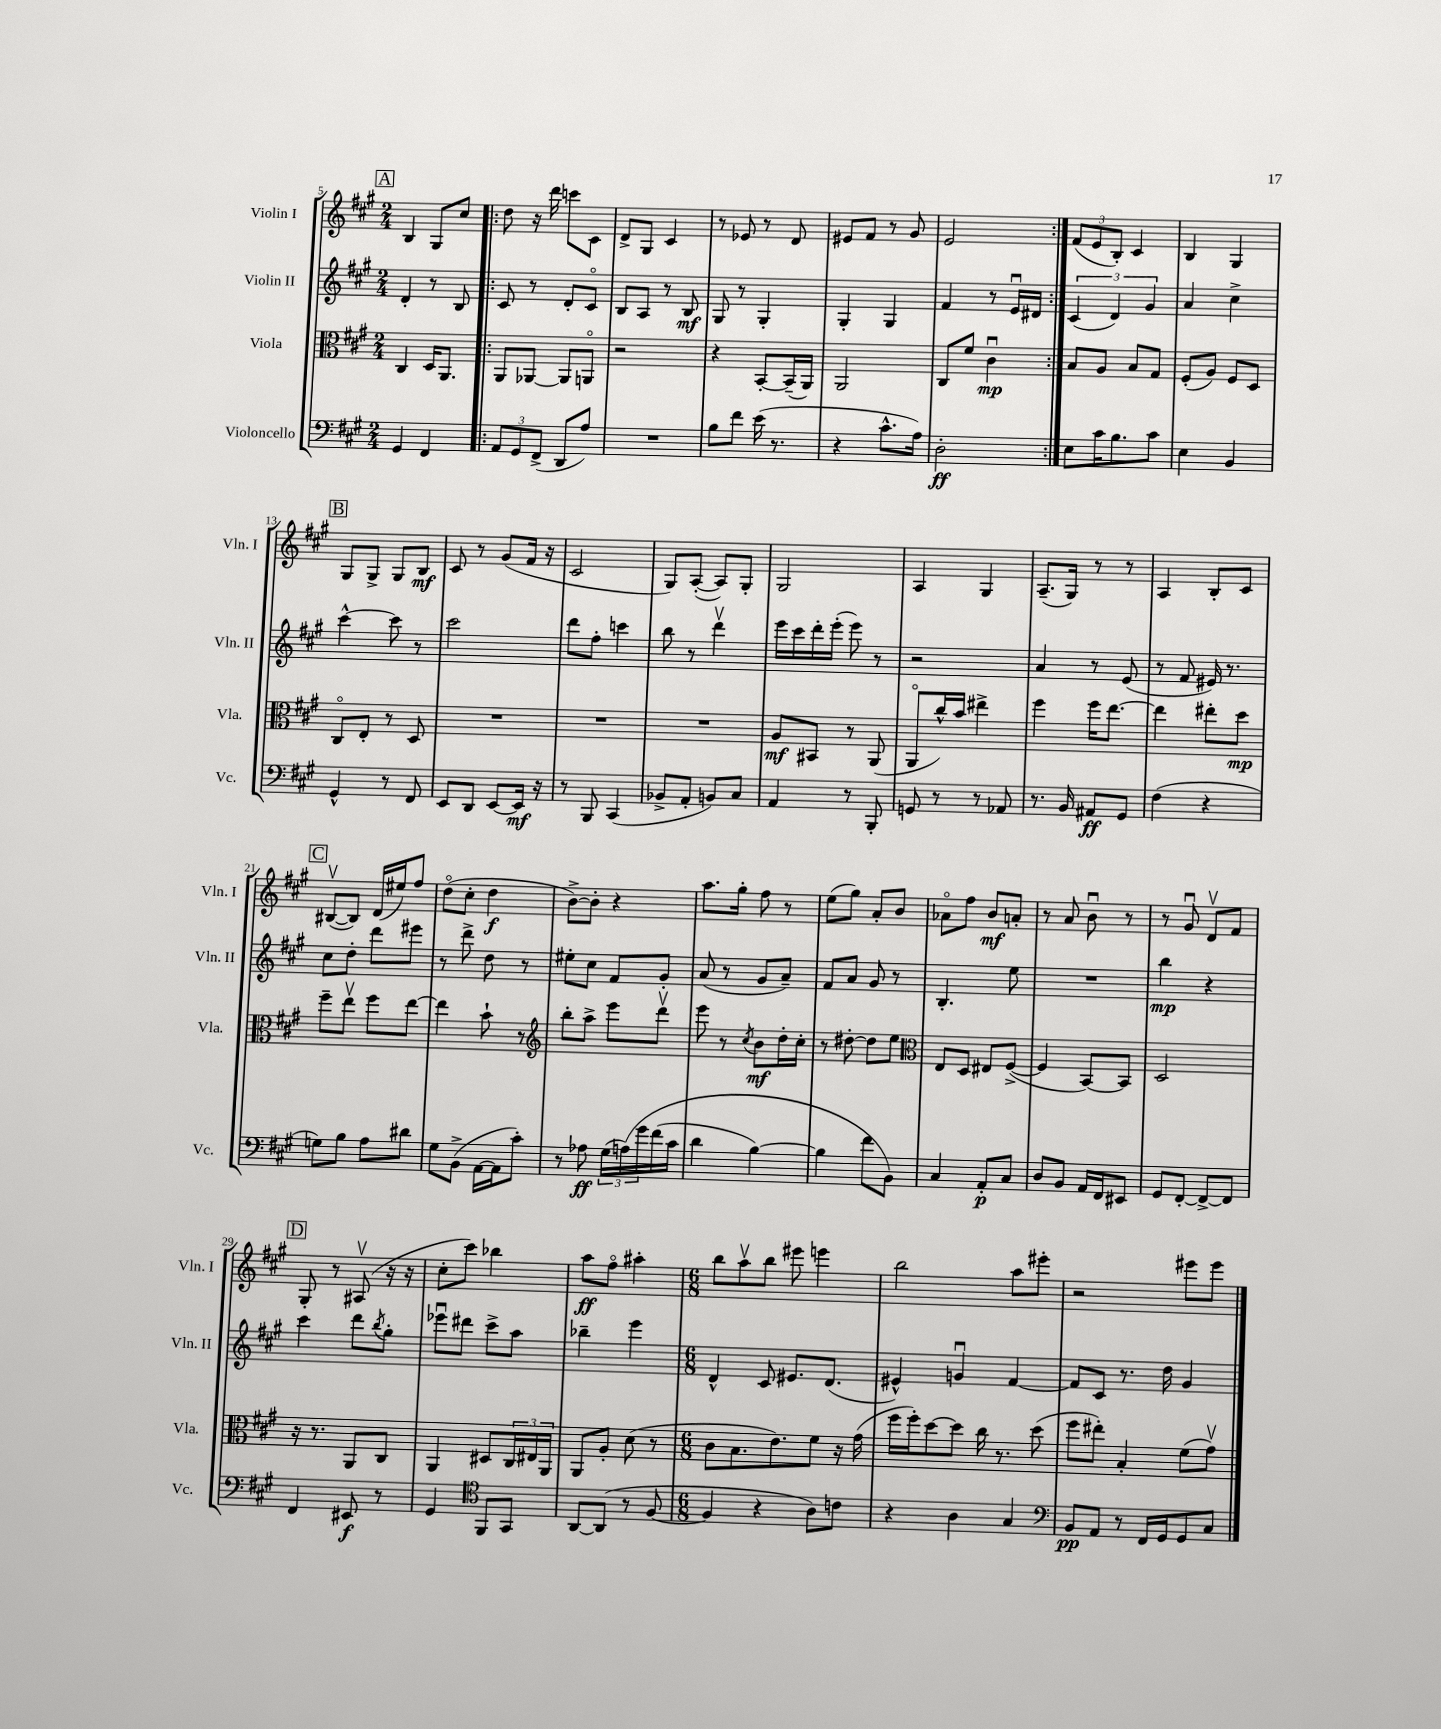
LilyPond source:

<<
\new StaffGroup <<
\new Staff = "s0" \with { instrumentName = "Violin I" shortInstrumentName = "Vln. I" } {
    \clef treble \key a \major \numericTimeSignature \time 2/4
    \mark \markup { \box "A" } b4 gis8 cis''8 |
    \repeat volta 2 { d''8 r16 d'''16 c'''8 cis'8 |
    d'8-> gis8 cis'4 |
    r8 ees'8 r8 d'8 |
    eis'8 fis'8 r8 gis'8 |
    e'2 | }
    \tuplet 3/2 { fis'8( e'8 b8-.) } cis'4 |
    b4 gis4 |
    \mark \markup { \box "B" } gis8 gis8-> gis8 b8\mf |
    cis'8 r8 gis'8( fis'16 r16 |
    cis'2 |
    gis8) a8~-.( a8) gis8-. |
    gis2 |
    a4 gis4 |
    a8.--( gis16) r8 r8 |
    a4 b8-. cis'8 |
    \mark \markup { \box "C" } bis8~\upbow( bis8) d'16( eis''16) fis''8 |
    d''8\flageolet( cis''8-. d''4\f |
    b'8~->) b'8-. r4 |
    a''8. gis''16-. fis''8 r8 |
    e''8( gis''8) a'8-. b'8 |
    aes'8\flageolet fis''8 b'8\mf a'8-. |
    r8 a'8 b'8\downbow r8 |
    r8 gis'8\downbow d'8\upbow fis'8 |
    \mark \markup { \box "D" } gis8-. r8 ais8\upbow( r16 r16 |
    cis''8-. cis'''8) bes''4 |
    a''8\ff fis''8\flageolet ais''4-. |
    \numericTimeSignature \time 6/8 b''8 a''8\upbow b''8 eis'''8 e'''4 |
    b''2 a''8 eis'''8-. |
    r2 eis'''8 eis'''8 \bar "|." |
}
\new Staff = "s1" \with { instrumentName = "Violin II" shortInstrumentName = "Vln. II" } {
    \clef treble \key a \major \numericTimeSignature \time 2/4
    \mark \markup { \box "A" } d'4-. r8 b8 |
    \repeat volta 2 { cis'8 r8 d'8-. cis'8\flageolet |
    b8 a8 r8 b8\mf |
    gis8 r8 gis4-. |
    gis4-. gis4 |
    fis'4 r8 e'16\downbow dis'16 | }
    \tuplet 3/2 { cis'4( d'4) gis'4 } |
    a'4 cis''4-> |
    \mark \markup { \box "B" } cis'''4~-^ cis'''8 r8 |
    cis'''2 |
    d'''8 fis''8-. c'''4 |
    b''8 r8 d'''4\upbow |
    e'''16 cis'''16 d'''16-. e'''16-.( e'''8) r8 |
    r2 |
    a'4 r8 e'8( |
    r8 fis'8 eis'16) r8. |
    \mark \markup { \box "C" } cis''8 d''8-. d'''8 eis'''8 |
    r8 d'''8-> d''8 r8 |
    eis''8-. cis''8 fis'8 gis'8-. |
    a'8( r8 gis'8 a'8--) |
    fis'8 a'8 gis'8 r8 |
    b4.-. e''8 |
    R2 |
    b''4\mp r4 |
    \mark \markup { \box "D" } cis'''4 d'''8 \acciaccatura { b''8 } gis''8-. |
    ees'''8\downbow dis'''8 cis'''8-> a''8 |
    bes''4-- e'''4 |
    \numericTimeSignature \time 6/8 d'4-^ cis'8 eis'8. d'8.( |
    eis'4-^) g'4\downbow fis'4~ |
    fis'8 cis'8 r8. d''16 gis'4 \bar "|." |
}
\new Staff = "s2" \with { instrumentName = "Viola" shortInstrumentName = "Vla." } {
    \clef alto \key a \major \numericTimeSignature \time 2/4
    \mark \markup { \box "A" } cis4 d16 a,8. |
    \repeat volta 2 { a,8 aes,8~ aes,8 a,8\flageolet |
    r2 |
    r4 b,8~-. b,16--( a,16) |
    a,2 |
    cis8 fis'8 cis'4\downbow\mp | }
    b8 a8 b8 gis8 |
    fis8-.( a8) fis8 d8 |
    \mark \markup { \box "B" } cis8\flageolet e8-. r8 d8 |
    R2 |
    R2 |
    R2 |
    a8\mf bis,8 r8 a,8( |
    a,8\flageolet cis''16-^) b'16 eis''4-> |
    fis''4 fis''16 e''8.~ |
    e''4 eis''8-. d''8\mp |
    \mark \markup { \box "C" } fis''8-- e''8\upbow fis''8 e''8~ |
    e''4 b'8-! r8 |
    \clef treble b''8-. a''8-> e'''8 d'''8\upbow |
    e'''8 r8 \acciaccatura { cis''8 } b'8\mf d''16-. cis''16-. |
    r8 dis''8~-. dis''8 e''8 |
    \clef alto e8 d8 eis8 fis8~->( |
    fis4 b,8~) b,8 |
    d2 |
    \mark \markup { \box "D" } r16 r8. a,8 cis8 |
    a,4 dis8 \tuplet 3/2 { cis16 eis16 a,16 } |
    a,8 a8-. d'8( r8 |
    \numericTimeSignature \time 6/8 cis'8 b8. e'8.) fis'8 r16 gis'16( |
    fis''16 fis''16-.) d''8~ d''8 cis''16 r8. d''8( |
    fis''8 eis''8-.) b4-. fis'8( gis'8\upbow) \bar "|." |
}
\new Staff = "s3" \with { instrumentName = "Violoncello" shortInstrumentName = "Vc." } {
    \clef bass \key a \major \numericTimeSignature \time 2/4
    \mark \markup { \box "A" } gis,4 fis,4 |
    \repeat volta 2 { \tuplet 3/2 { a,8 gis,8 fis,8->( } d,8 a8) |
    R2 |
    b8 fis'8 e'16( r8. |
    r4 cis'8.-^ a16) |
    d2-.\ff | }
    e8 cis'16 b8. cis'8 |
    e4 b,4 |
    \mark \markup { \box "B" } gis,4-^ r8 fis,8 |
    e,8 d,8 e,8~ e,16\mf r16 |
    r8 b,,8 cis,4( |
    bes,8-> a,8-. b,8) cis8 |
    a,4 r8 b,,8-. |
    g,8 r8 r8 aes,8 |
    r8. b,16 ais,8\ff gis,8 |
    fis4( r4 |
    \mark \markup { \box "C" } g8) b8 a8 dis'8 |
    gis8 b,8->( a,16~ a,16 cis'8-.) |
    r8 aes8\ff \tuplet 3/2 { gis16( a16)\( gis'16 } fis'16( cis'16 |
    d'4 b4~) |
    b4 fis'8 b,8\) |
    cis4 a,8-.\p cis8 |
    d8 b,8 a,16 fis,16 eis,8 |
    gis,8 fis,8~-. fis,8~-> fis,8 |
    \mark \markup { \box "D" } fis,4 eis,8\f r8 |
    gis,4 \clef tenor fis,8 gis,8 |
    a,8~ a,8( r8 fis8~ |
    \numericTimeSignature \time 6/8 fis4 r4 a8) c'8 |
    r4 a4 gis4 |
    \clef bass b,8\pp a,8 r8 fis,16 gis,16 gis,8 cis8 \bar "|." |
}
>>
>>
\layout { \context { \Score currentBarNumber = #5 } }
